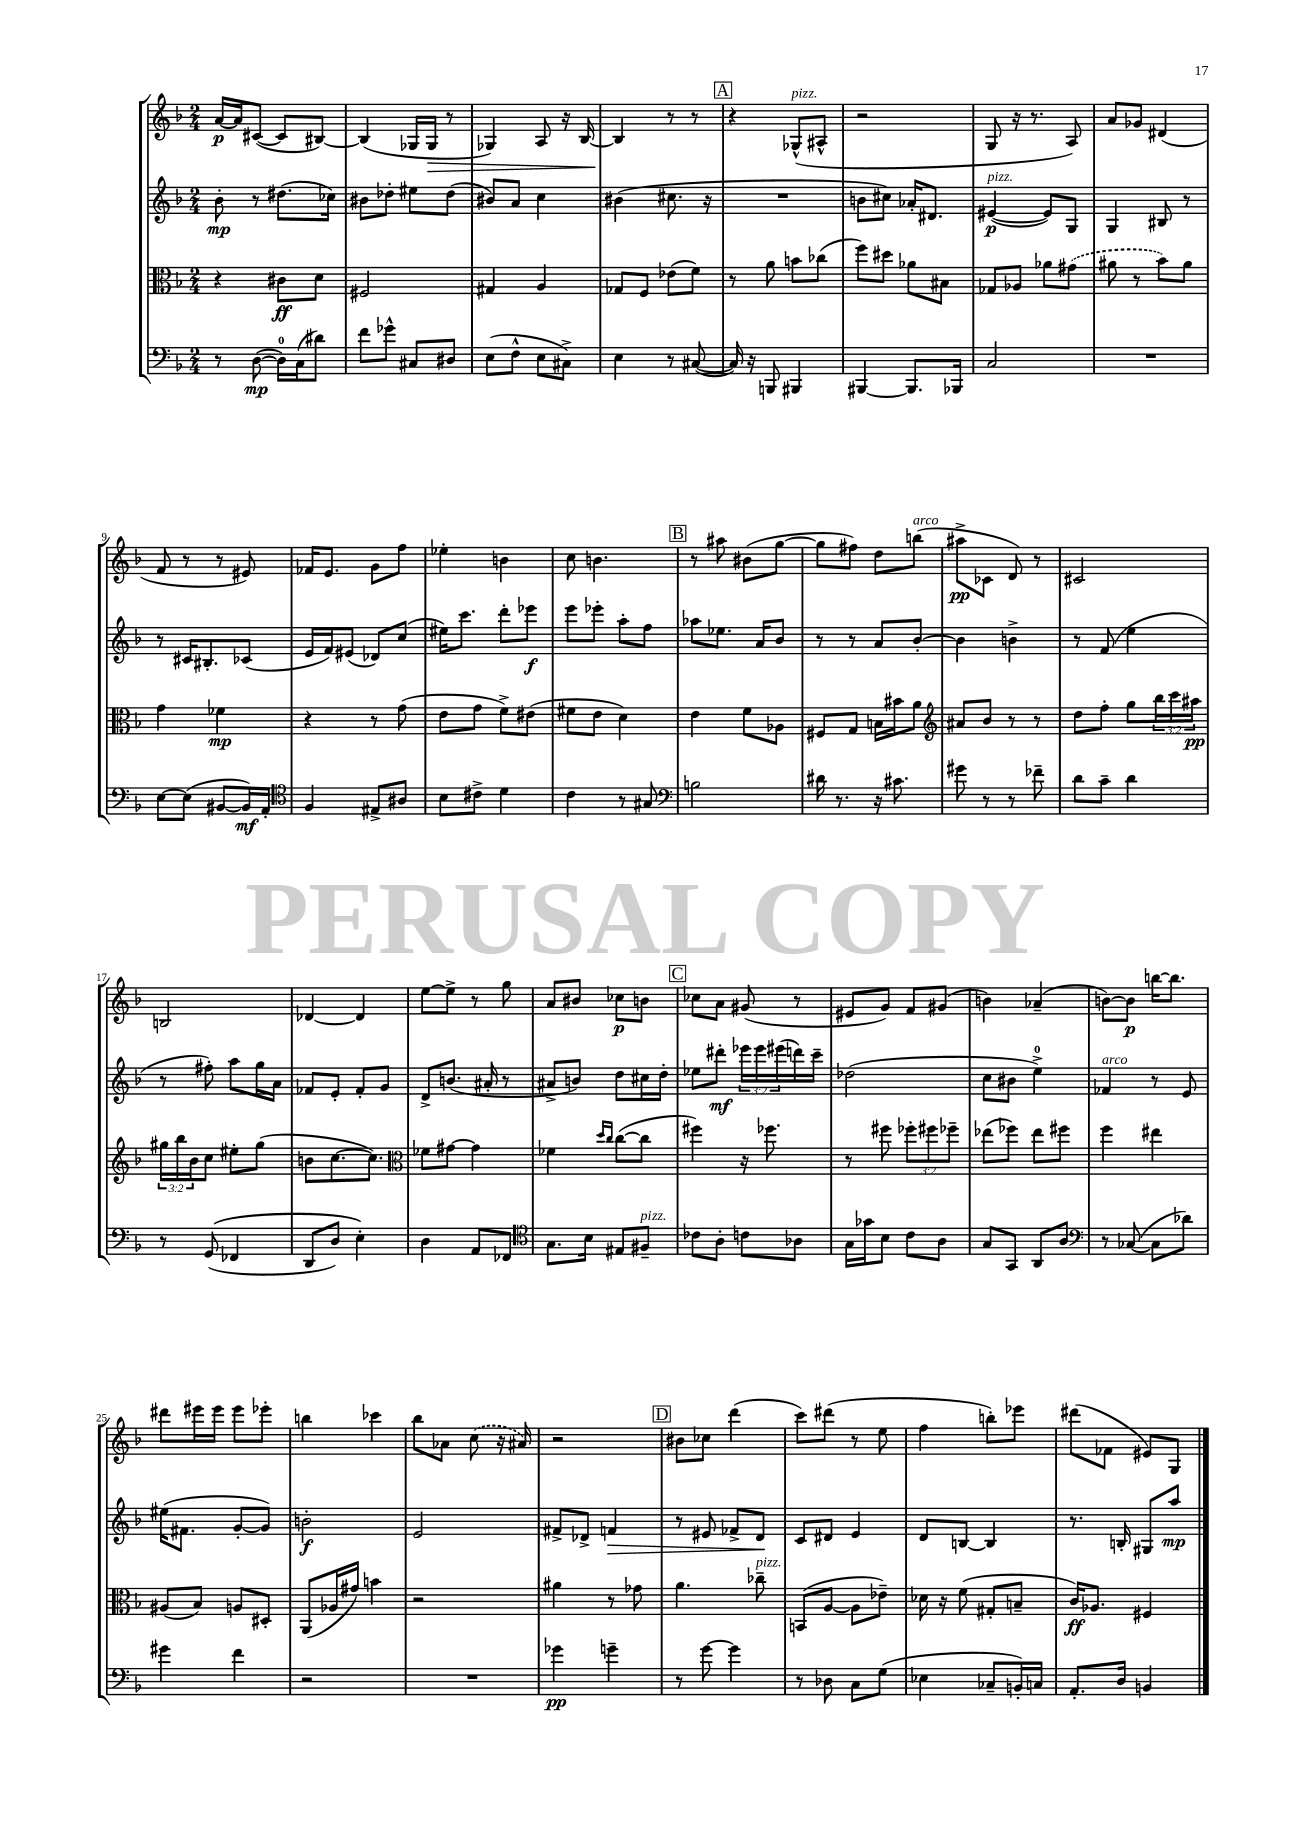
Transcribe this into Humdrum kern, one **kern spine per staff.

**kern	**kern	**kern	**kern
*staff4	*staff3	*staff2	*staff1
*clefF4	*clefC3	*clefG2	*clefG2
*k[b-]	*k[b-]	*k[b-]	*k[b-]
*M2/4	*M2/4	*M2/4	*M2/4
8r	4r	8b-'	[16a
.	.	.	16a]
([8D	.	8r	([8c#
16D])	8c#	(8.dd#	8c#]
(16C	.	.	.
8d#)	8d	.	[8B#)
.	.	16cc-)	.
=	=	=	=
8f	2F#	8b#	(4B#]
8g-^^	.	8dd-'	.
8C#	.	8ee#	16G-
.	.	.	16G-
8D#	.	(8dd-	8r
=	=	=	=
(8E	4G#	8b#)	4G-)
8F^^	.	8a	.
8E	4A	4cc	8A
8C#^)	.	.	16r
.	.	.	[16B-
=	=	=	=
4E	8G-	(4b#	4B-]
.	8F	.	.
8r	(8e-	8.cc#	8r
([8C#	8f)	.	8r
.	.	16r	.
=	=	=	=
16C#])	8r	2r	4r
16r	.	.	.
8BBB	8a	.	.
4BBB#	8b	.	(8G-^^
.	(8cc-	.	8A#^^
=	=	=	=
[4BBB#	8ff)	8b	2r
.	8dd#	8cc#)	.
8.BBB#]	8a-	16a-'	.
.	.	8.d#	.
.	8B#	.	.
16BBB-	.	.	.
=	=	=	=
2C	8G-	([4e#	8G
.	8A-	.	16r
.	.	.	8.r
.	8a-	8e#])	.
.	(8g#	8G	8A)
=	=	=	=
2r	8a#	4G	8a
.	8r	.	8g-
.	8b-)	8B#	(4d#
.	8a#	8r	.
=	=	=	=
[8E	4g	8r	8f
(8E]	.	16c#	8r
.	.	8.B#'	.
[8BB#	4f-	.	8r
16BB#])	.	(8c-	8e#)
16AA'	.	.	.
=	=	=	=
*clefC4	*	*	*
4F	4r	16e	16f-
.	.	16f)	8.e
.	.	(8e#	.
8E#^	8r	8d-)	8g
8A#	(8g	(8cc	8ff
=	=	=	=
8B-	8e	16ee#)	4ee-'
.	.	8.ccc	.
8c#^	8g	.	.
4d	8f^)	8ddd'	4b
.	(8e#	8eee-	.
=	=	=	=
4c	8f#	8eee	8cc
.	8e	8eee-'	4.b
8r	4d)	8aa'	.
8G#	.	8ff	.
=	=	=	=
*clefF4	*	*	*
2B	4e	8aa-	8r
.	.	8.ee-	8aa#
.	8f	.	(8b#
.	.	16a	.
.	8A-	8b-	[8gg
=	=	=	=
16d#	8F#	8r	8gg]
8.r	.	.	.
.	8G	8r	8ff#)
16r	16B	8a	8dd
8.c#	16b#	.	.
.	8a	[8b-'	(8bb
=	=	=	=
*	*clefG2	*	*
8g#	8a#	4b-]	8aa#^
8r	8b-	.	8c-
8r	8r	4b^	8d)
8f-~	8r	.	8r
=	=	=	=
8d	8dd	8r	2c#
8c~	8ff'	(8f	.
4d	8gg	4ee	.
.	24bb-	.	.
.	24ccc	.	.
.	24aa#	.	.
=	=	=	=
8r	24gg#	8r	2B
.	24bb-	.	.
.	24b-	.	.
&((8GG	8cc	8ff#')	.
4FF-	8ee#'	8aa	.
.	(8gg#	16gg	.
.	.	16a	.
=	=	=	=
8DD	8b	8f-	[4d-
8D)	[8.cc	8e'	.
4E'&)	.	8f-'	4d-]
.	8.cc])	.	.
.	.	8g	.
=	=	=	=
*	*clefC3	*	*
4D	8f-	8d^	[8ee
.	[8g#	(8.b	8ee^]
8AA	4g#]	.	8r
.	.	16a#'	.
8FF-	.	8r	8gg
=	=	=	=
*clefC4	*	*	*
8.G	4f-	8a#^	8a
.	.	8b)	8b#
16B-	.	.	.
.	16qqdd	.	.
.	16qqcc	.	.
8E#	([8cc	8dd	8cc-
8F#~	8cc]	16cc#	8b
.	.	16dd'	.
=	=	=	=
8c-	4ff#)	8ee-	8cc-
8A'	.	8ddd#'	8a
8c	16r	24eee-	(8g#
.	.	24eee-	.
.	8.ff-	.	.
.	.	(24eee#	.
8A-	.	16ddd)	8r
.	.	16ccc~	.
=	=	=	=
16G	8r	(2dd-	8e#
16g-	.	.	.
8B-	8ff#	.	8g)
8c	12ff-'	.	8f
.	12ff#	.	.
8A	.	.	(8g#
.	12ff-~	.	.
=	=	=	=
8G	(8ee-	8cc	4b)
8GG	8ff-)	8b#	.
8AA	8ee-	4ee^)	(4a-~
8A	8ff#	.	.
=	=	=	=
*clefF4	*	*	*
8r	4ff	4f-	[8b)
([8C-	.	.	8b]
8C-]	4ee#	8r	[16bb
.	.	.	8.bb]
8d-)	.	8e	.
=	=	=	=
4g#	(8A#	(16ee#	8ddd#
.	.	8.f#	.
.	8B-)	.	16eee#
.	.	.	16eee#
4f	8A	[8g'	8eee#
.	8D#'	8g])	8eee-'
=	=	=	=
2r	(8AA	2b'	4bb
.	16A-	.	.
.	16g#)	.	.
.	4b	.	4ccc-
=	=	=	=
2r	2r	2e	8bb-
.	.	.	8a-
.	.	.	(8cc
.	.	.	16r
.	.	.	16a#)
=	=	=	=
4g-	4a#	8f#^	2r
.	.	8d-^	.
4g~	8r	4f	.
.	8g-	.	.
=	=	=	=
8r	4.a	8r	8b#
[8g	.	8e#	8cc-
4g]	.	8f-^	(4ddd
.	8cc-~	8d	.
=	=	=	=
8r	(8BB	8c	8ccc)
8D-	[8A	8d#	(8ddd#
8C	8A]	4e	8r
(8G	8e-~)	.	8ee
=	=	=	=
4E-	16d-	8d	4ff
.	16r	.	.
.	(8f	[8B	.
8C-~	8G#'	4B]	8bb')
16BB')	8B~	.	8eee-
16C	.	.	.
=	=	=	=
8.AA'	16c)	8.r	(8ddd#
.	8.A-	.	.
.	.	.	8f-
16D	.	16B'	.
4BB	4F#	8G#	8e#)
.	.	8aa	8G
==	==	==	==
*-	*-	*-	*-
